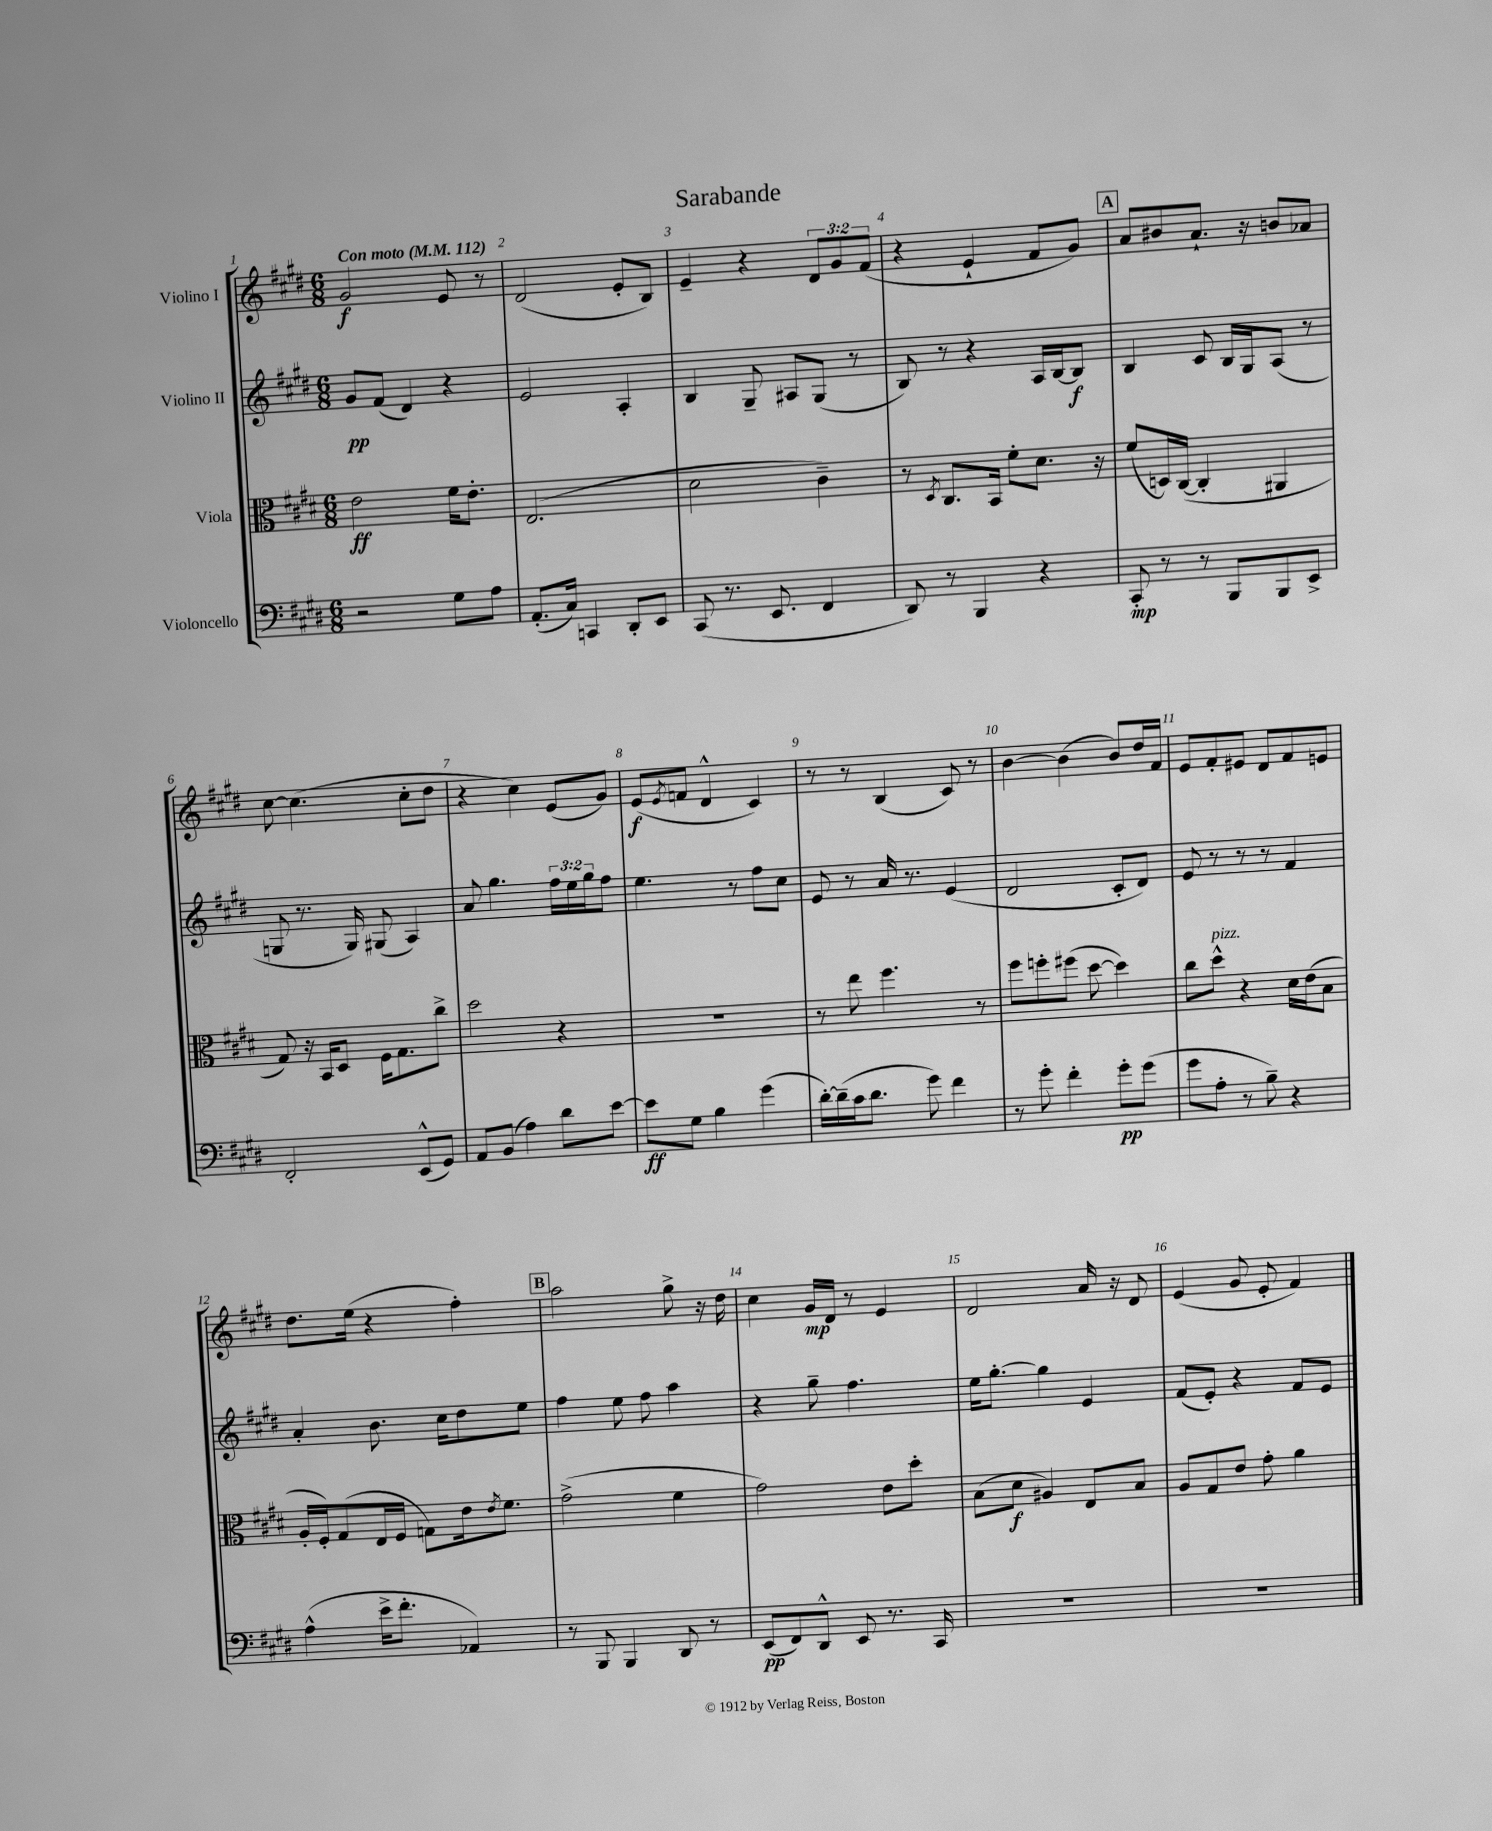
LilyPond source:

\header { title = "Sarabande" }
<<
\new StaffGroup <<
\new Staff = "s0" \with { instrumentName = "Violino I" } {
    \clef treble \key e \major \numericTimeSignature \time 6/8 \override Staff.TupletNumber.text = #tuplet-number::calc-fraction-text \tempo "Con moto" 4 = 112
    gis'2\f e'8 r8 |
    dis'2( e'8-. b8) |
    e'4-- r4 \tuplet 3/2 { dis'8 gis'8 fis'8( } |
    r4 e'4-! fis'8 gis'8) |
    \mark \markup { \box "A" } a'8 bis'8 a'8.-! r16 b'8 aes'8 |
    cis''8~ cis''4.( cis''8-. dis''8 |
    r4 cis''4) e'8( gis'8) |
    e'8\f( \acciaccatura { e'8 } f'8 dis'4-^ cis'4) |
    r8 r8 b4( cis'8) r8 |
    b'4~ b'4( b'8) dis''16 fis'16 |
    e'8 fis'8-. eis'8 dis'8 fis'8 e'8 |
    dis''8. e''16( r4 fis''4-.) |
    \mark \markup { \box "B" } a''2 gis''8-> r16 dis''16 |
    cis''4 gis'16\mp dis'16 r8 e'4 |
    dis'2 a'16 r16 dis'8 |
    e'4( gis'8 e'8-. fis'4) \bar "|." |
}
\new Staff = "s1" \with { instrumentName = "Violino II" } {
    \clef treble \key e \major \numericTimeSignature \time 6/8 \override Staff.TupletNumber.text = #tuplet-number::calc-fraction-text
    gis'8\pp fis'8( dis'4) r4 |
    e'2 a4-. |
    b4 gis8-- ais8 gis8( r8 |
    b8) r8 r4 a16 b16~ b8\f |
    \mark \markup { \box "A" } b4 cis'8 b16 gis16 a8( r8 |
    g8 r8. g16) gis8( a4) |
    a'8 gis''4. \tuplet 3/2 { fis''16 e''16 gis''16 } fis''8 |
    e''4. r8 fis''8 cis''8 |
    e'8 r8 a'16 r8. e'4( |
    dis'2 cis'8-. dis'8) |
    e'8 r8 r8 r8 fis'4 |
    a'4-. b'8. cis''16 dis''8 e''8 |
    \mark \markup { \box "B" } fis''4 e''8 fis''8 a''4 |
    r4 gis''8-- fis''4. |
    e''16 gis''8.~-. gis''4 e'4 |
    fis'8( e'8-.) r4 fis'8 e'8 \bar "|." |
}
\new Staff = "s2" \with { instrumentName = "Viola" } {
    \clef alto \key e \major \numericTimeSignature \time 6/8
    e'2\ff fis'16 e'8.-. |
    e2.( |
    dis'2 cis'4--) |
    r8 \acciaccatura { dis8 } cis8. b,16 fis'8-. dis'8. r16 |
    \mark \markup { \box "A" } fis'8( d16) cis16~( cis4-. ais,4 |
    gis8) r16 b,16 dis8 fis16 gis8. cis''8-> |
    dis''2 r4 |
    R2. |
    r8 e''8 fis''4. r8 |
    fis''8 f''8-. fis''8( dis''8~ dis''4) |
    cis''8 dis''8-^^\markup { \italic "pizz." } r4 dis'16 e'16( b8 |
    a16-. fis16-.) gis8( e16 fis16 g8) e'16 \acciaccatura { e'8 } fis'8. |
    \mark \markup { \box "B" } gis'2->( fis'4 |
    gis'2) e'8 dis''8-. |
    b8( dis'8\f ais4) e8 b8 |
    a8 gis8 e'8 gis'8-. a'4 \bar "|." |
}
\new Staff = "s3" \with { instrumentName = "Violoncello" } {
    \clef bass \key e \major \numericTimeSignature \time 6/8
    r2 gis8 a8 |
    a,8.-.( cis16) c,4 dis,8-. e,8 |
    cis,8( r8. e,8. fis,4 |
    dis,8) r8 b,,4 r4 |
    \mark \markup { \box "A" } cis,8-.\mp r8 r8 b,,8 b,,8 e,8-> |
    fis,2-. e,8-^( gis,8) |
    a,8 b,8( a4) dis'8 e'8~ |
    e'8\ff gis8 b4 gis'4( |
    dis'16~-.) dis'16--( cis'16 dis'8. gis'8) fis'4 |
    r8 gis'8-. fis'4-. gis'8-.\pp gis'8( |
    gis'8 a8-. r8 b8--) r4 |
    a4-^( e'16-> fis'8.-. aes,4) |
    \mark \markup { \box "B" } r8 b,,8 b,,4 dis,8 r8 |
    e,8\pp( fis,8) dis,8-^ e,8 r8. cis,16 |
    R2. |
    R2. \bar "|." |
}
>>
>>
\layout { \context { \Score \override BarNumber.break-visibility = ##(#f #t #t) barNumberVisibility = #all-bar-numbers-visible } }
